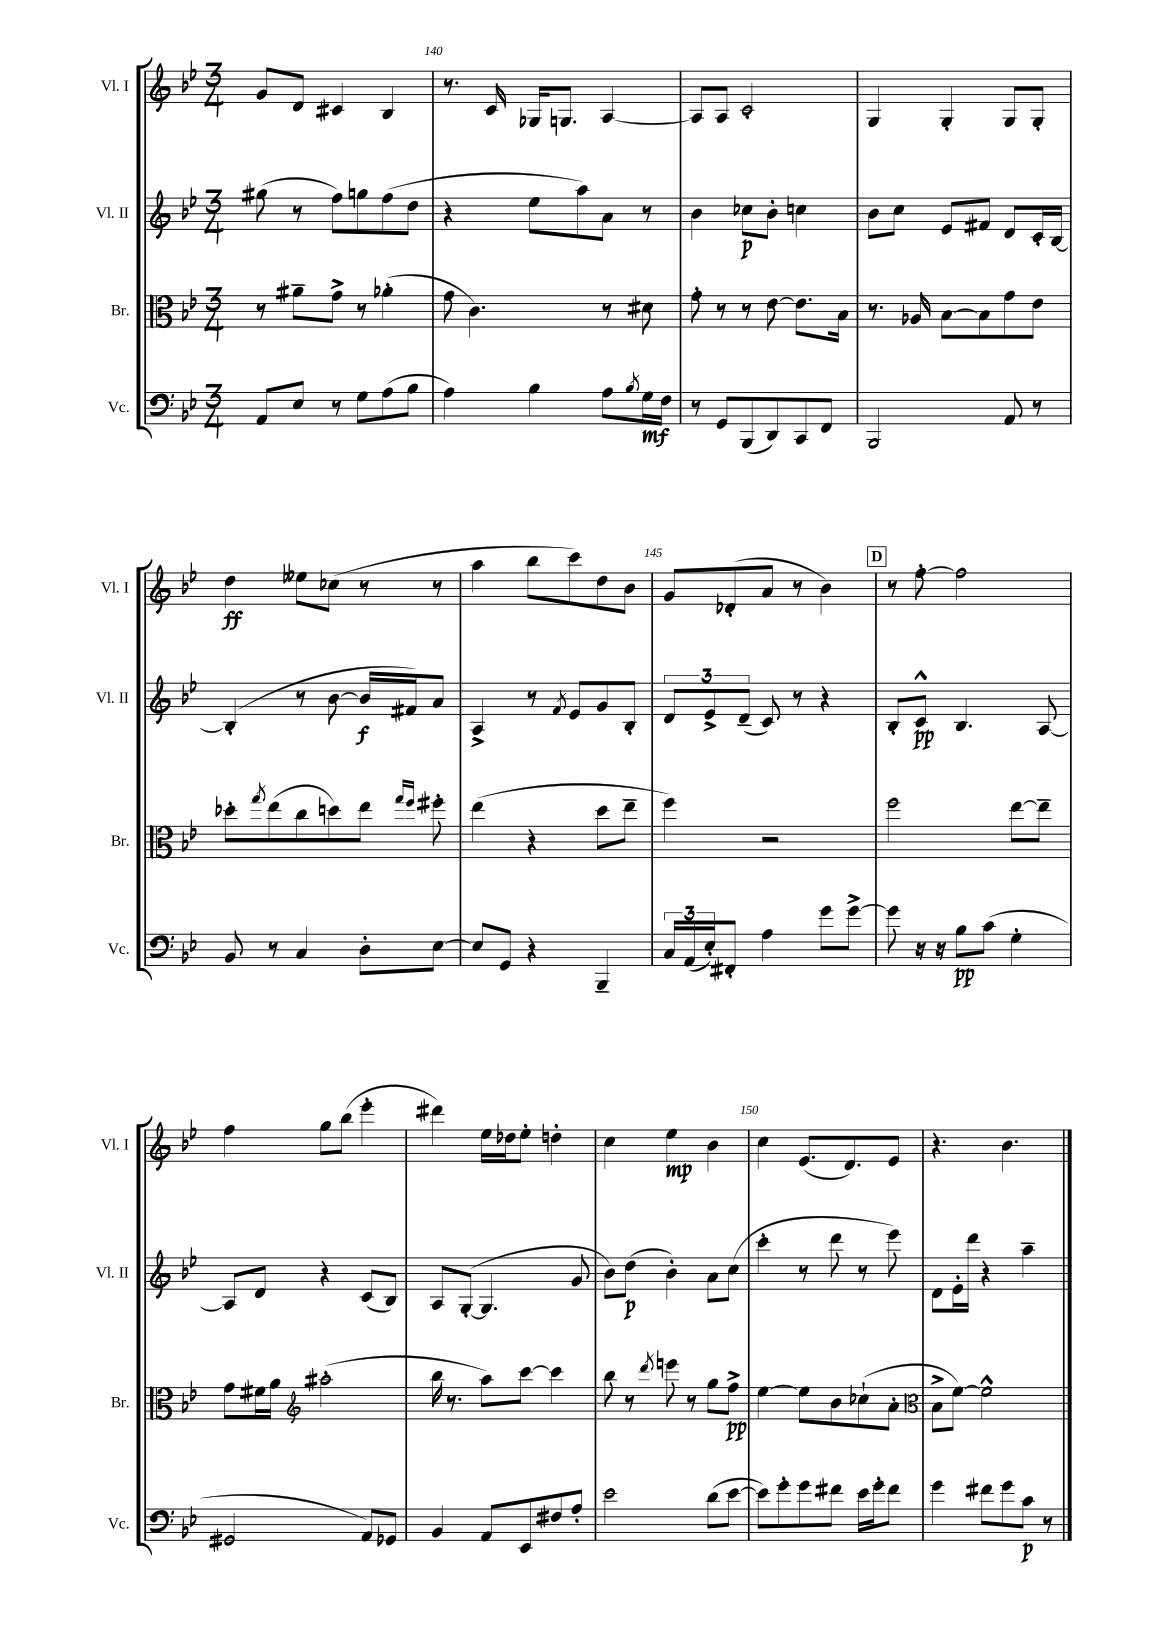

**kern	**kern	**kern	**kern
*staff4	*staff3	*staff2	*staff1
*clefF4	*clefC3	*clefG2	*clefG2
*k[b-e-]	*k[b-e-]	*k[b-e-]	*k[b-e-]
*M3/4	*M3/4	*M3/4	*M3/4
8AA/L	8r	(8gg#\	8g/L
8E-/J	8a#~\L	8r	8d/J
8r	8g^\J	8ff\L)	4c#/
8G\L	8r	8gg\	.
(8A\	(4a-'\	(8ff\	4B-/
8B-\J	.	8dd\J	.
=	=	=	=
4A\)	8g\	4r	8.r
.	4.c\)	.	.
.	.	.	16c/
4B-\	.	8ee-\L	16G-/LK
.	.	.	8.G/J
.	.	8aa\)	.
8A\L	8r	8a\J	[4A/
8qB-/	.	.	.
16G\L	8d#\	8r	.
16F\JJ	.	.	.
=	=	=	=
8r	8g'\	4b-\	8A/]L
8GG/L	8r	.	8A/J
(8BBB-/	8r	8cc-\L	2c'/
8DD/)	[8e-\	8b-'\J	.
8CC/	8.e-\]L	4cc\	.
8FF/J	.	.	.
.	16B-\Jk	.	.
=	=	=	=
2BBB-/	8.r	8b-\L	4G/
.	.	8cc\J	.
.	16A-/	.	.
.	[8B-\L	8e-/L	4G'/
.	8B-\]	8f#/J	.
8AA/	8g\	8d/L	8G/L
8r	8e-\J	16c'/L	8G'/J
.	.	[16B-/JJ	.
=	=	=	=
8BB-/	8dd-'\L	(4B-'/]	4dd\
.	8qgg/	.	.
8r	(8ee-\	.	.
4C/	8cc\	8r	8ee--\L
.	8dd\)	[8b-\	(8cc-\J
8D'\L	8ee-\J	16b-/]LL	8r
.	.	16f#/J)	.
.	16qqgg/LL	.	.
.	16qqff/JJ	.	.
[8E-\J	8ff#'\	8a/J	8r
=	=	=	=
8E-/]L	(4ee-\	4A^/	4aa\
8GG/J	.	.	.
4r	4r	8r	8bb-\L
.	.	8qf/	.
.	.	8e-/L	8ccc\)
4BBB-~/	8dd\L	8g/	8dd\
.	8ee-~\J	8B-'/J	8b-\J
=	=	=	=
24C/LL	4ff\)	12d/L	8g/L
(24AA/	.	.	.
24E-'/J)	.	12e-^/	.
8FF#'/J	.	.	(8d-'/
.	.	(12d~/J	.
4A\	2r	8c/)	8a/J
.	.	8r	8r
8g\L	.	4r	4b-\)
[8g^\J	.	.	.
=	=	=	=
8g\]	2ff\	8B-'/L	8r
16r	.	8c^^/J	[8ff'\
16r	.	.	.
8B-\L	.	4.B-/	2ff\]
(8c\J	.	.	.
4G'\	[8ee-\L	.	.
.	8ee-~\]J	[8A/	.
=	=	=	=
2GG#/	8g\L	8A/]L	4ff\
.	16f#\L	8d/J	.
.	16a\JJ	.	.
*	*clefG2	*	*
.	(2aa#'\	4r	8gg\L
.	.	.	(8bb-\J
8AA/L)	.	(8c/L	4eee-'\
8GG-/J	.	8B-/J)	.
=	=	=	=
4BB-/	16bb-\	8A/L	4ddd#\)
.	8.r	.	.
.	.	([8G'/J	.
8AA/L	8aa\L)	4.G/]	16ee-\LL
.	.	.	16dd-\J
8EE-/	[8ccc\J	.	8ee-'\J
8F#/	4ccc\]	.	4dd'\
8A'/J	.	8g/	.
=	=	=	=
2e-\	8bb-\	8b-\L)	4cc\
.	8r	(8dd\J	.
.	8qddd/	.	.
.	8eee\	4b-'\)	4ee-\
.	8r	.	.
(8d\L	8gg\L	8a\L	4b-\
[8e-\J	8ff^\J	(8cc\J	.
=	=	=	=
8e-\]L)	[4ee-\	4ccc'\	4cc\
8g'\	.	.	.
8g\	8ee-\]L	8r	(8.e-/L
8f#\J	8b-\	8ddd\	.
.	.	.	8.d/)
16e-\LL	(8cc-`\	8r	.
16g'\J	.	.	.
8f#\J	8a'\J	8eee-\)	8e-/J
=	=	=	=
*	*clefC3	*	*
4g\	8B-^\L	8d\L	4.r
.	[8f\J)	16e-'\L	.
.	.	16ddd\JJ	.
8f#\L	2f^^\]	4r	.
8g\	.	.	4.b-\
8c\J	.	4aa~\	.
8r	.	.	.
==	==	==	==
*-	*-	*-	*-
